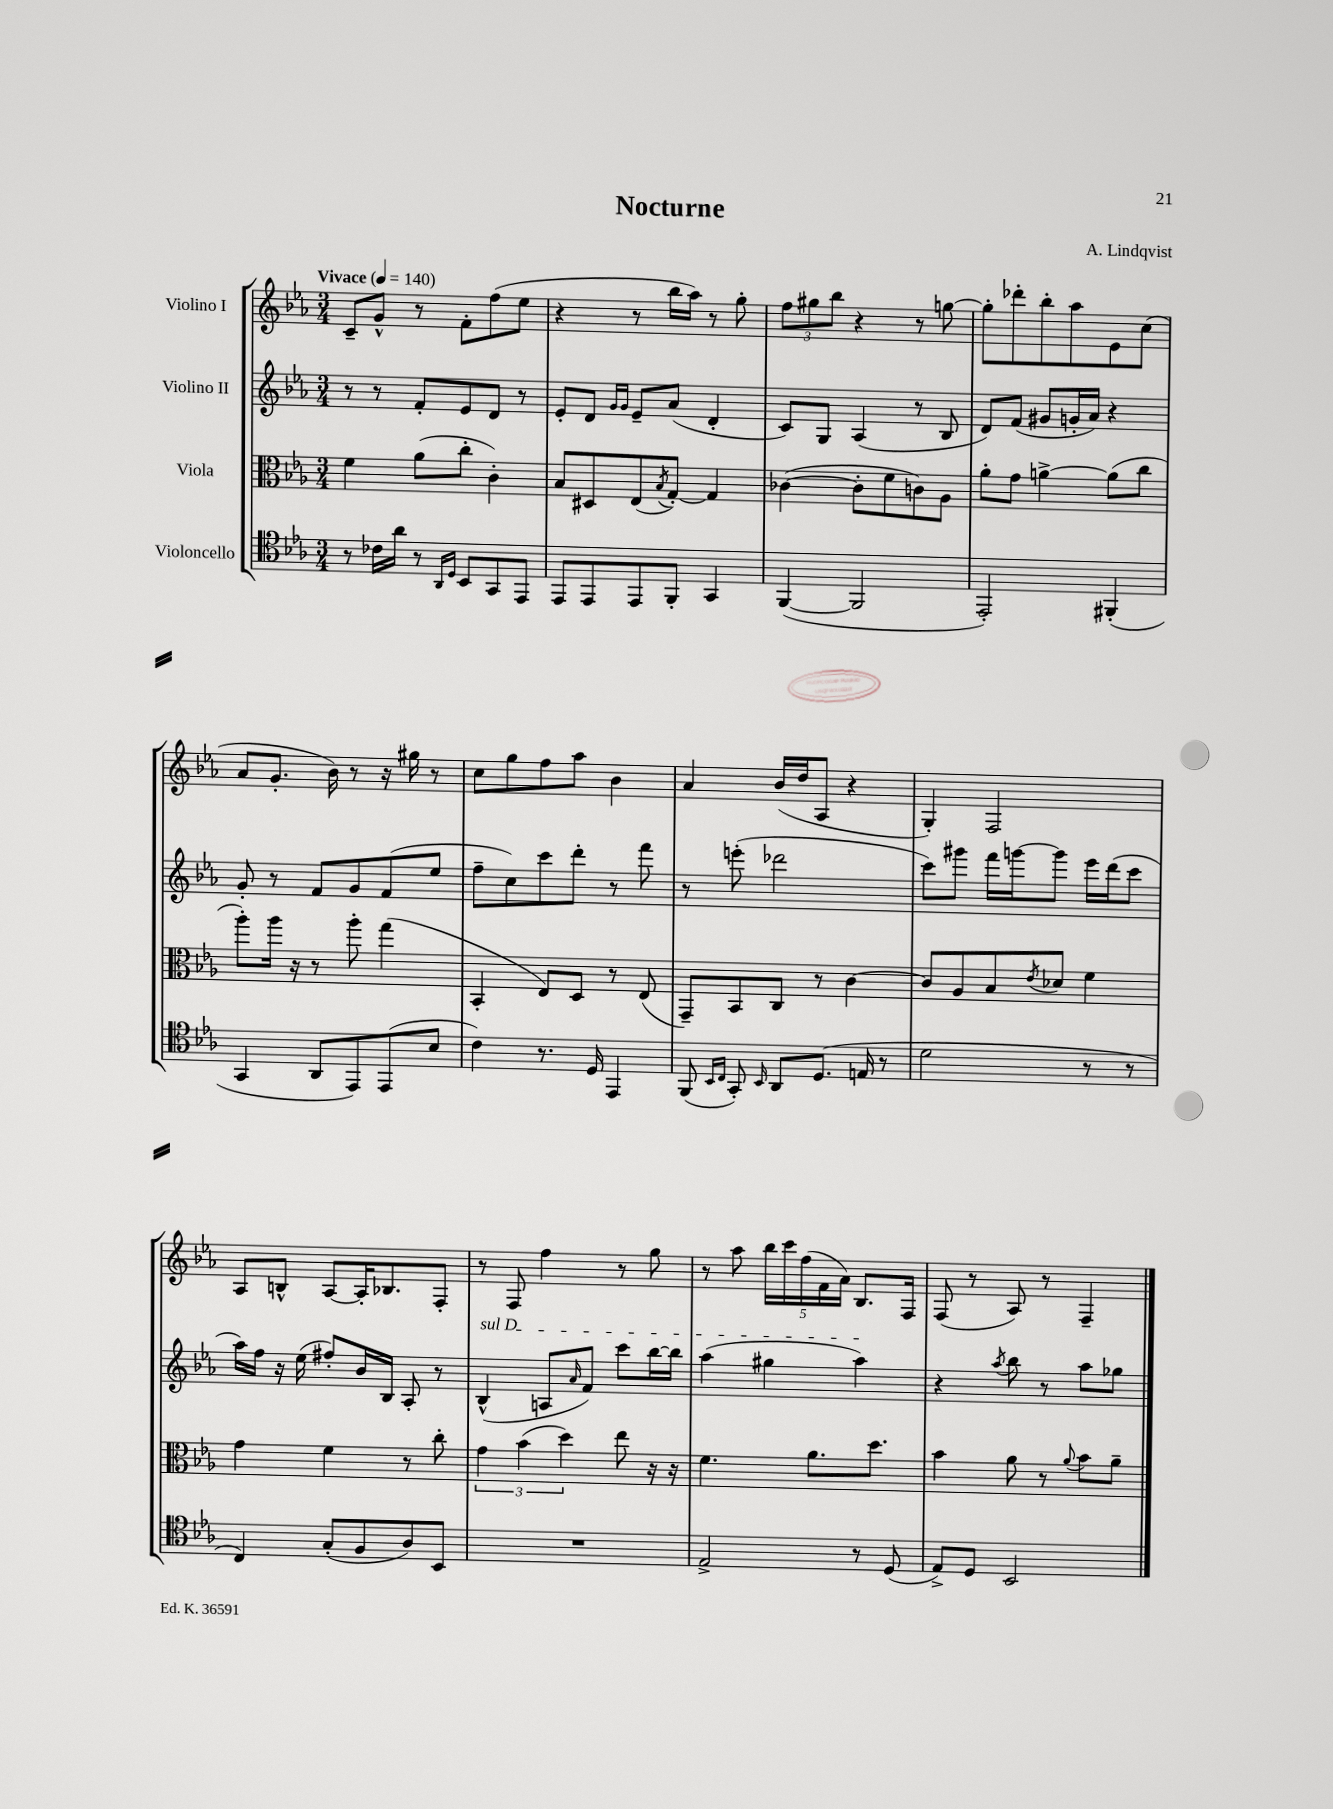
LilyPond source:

\header { title = "Nocturne" composer = "A. Lindqvist" }
<<
\new StaffGroup <<
\new Staff = "s0" \with { instrumentName = "Violino I" } {
    \clef treble \key ees \major \numericTimeSignature \time 3/4 \tempo "Vivace" 4 = 140
    c'8-- g'8-^ r8 f'8-. f''8( ees''8 |
    r4 r8 bes''16 aes''16) r8 g''8-. |
    \tuplet 3/2 { f''8 gis''8 bes''8 } r4 r8 g''8~ |
    g''8-. des'''8-. bes''8-. aes''8 ees'8 c''8( |
    aes'8 g'8.-. bes'16) r8 r16 gis''16 r8 |
    c''8 g''8 f''8 aes''8 bes'4 |
    aes'4 bes'16( d''16 aes8 r4 |
    g4-.) f2 |
    aes8 b8-^ aes8~ aes16-. bes8. f8-. |
    r8 f8 f''4 r8 g''8 |
    r8 aes''8 \tuplet 5/4 { bes''16 c'''16 f''16( f'16 aes'16) } bes8. f16 |
    f8( r8 aes8) r8 f4-- \bar "|." |
}
\new Staff = "s1" \with { instrumentName = "Violino II" } {
    \clef treble \key ees \major \numericTimeSignature \time 3/4
    r8 r8 f'8-. ees'8 d'8 r8 |
    ees'8-. d'8 \grace { g'16 g'16 } ees'8-- aes'8( d'4-. |
    c'8) g8 aes4( r8 bes8 |
    d'8) f'8( gis'8 g'16-. aes'16) r4 |
    g'8-. r8 f'8 g'8 f'8( ees''8 |
    f''8-- c''8) c'''8 d'''8-. r8 f'''8 |
    r8 e'''8-.( des'''2 |
    c'''8) gis'''8 f'''16 g'''16~ g'''8 ees'''16 d'''16( c'''8 |
    aes''16) f''16 r16 ees''16( fis''8-.) bes'16 bes16 aes8-. r8 |
    \once \override TextSpanner.bound-details.left.text = \markup { \italic "sul D" } bes4-^\startTextSpan( a8 \grace { aes'16 } f'8) c'''8 bes''16~ bes''16 |
    aes''4( gis''4 aes''4\stopTextSpan) |
    r4 \acciaccatura { aes''8 } bes''8 r8 aes''8 ges''8 \bar "|." |
}
\new Staff = "s2" \with { instrumentName = "Viola" } {
    \clef alto \key ees \major \numericTimeSignature \time 3/4
    f'4 aes'8( c''8-. c'4-.) |
    bes8 dis8 ees8( \acciaccatura { bes8 } g8~-.) g4 |
    ces'4~( ces'8-. f'8 c'8) aes8 |
    aes'8-. g'8 a'4~-> a'8( c''8 |
    aes''8-.) aes''16 r16 r8 aes''8-. g''4( |
    bes,4-. ees8) d8 r8 ees8( |
    g,8--) bes,8 c8 r8 c'4~ |
    c'8 aes8 bes8 \acciaccatura { ees'8 } des'8 f'4 |
    g'4 f'4 r8 c''8-. |
    \tuplet 3/2 { g'4 bes'4( d''4) } ees''8 r16 r16 |
    f'4. aes'8. d''8. |
    bes'4 aes'8 r8 \appoggiatura { aes'8 } bes'8 aes'8-- \bar "|." |
}
\new Staff = "s3" \with { instrumentName = "Violoncello" } {
    \clef tenor \key ees \major \numericTimeSignature \time 3/4
    r8 ces'16 aes'16 r8 \grace { aes,16 d16 } bes,8 g,8 ees,8 |
    ees,8 ees,8 ees,8 f,8-. g,4 |
    f,4~( f,2 |
    ees,2-.) fis,4-.( |
    g,4 aes,8 ees,8) ees,8( bes8 |
    c'4) r8. d16 ees,4 |
    f,8( \grace { bes,16 c16 } g,8-.) \grace { bes,16 } aes,8 d8.( e16 r8 |
    d'2 r8 r8 |
    c4) g8-.( f8 aes8) bes,8 |
    R2. |
    ees2-> r8 d8( |
    ees8->) d8 bes,2 \bar "|." |
}
>>
>>
\layout { \context { \Score \remove "Bar_number_engraver" } }
